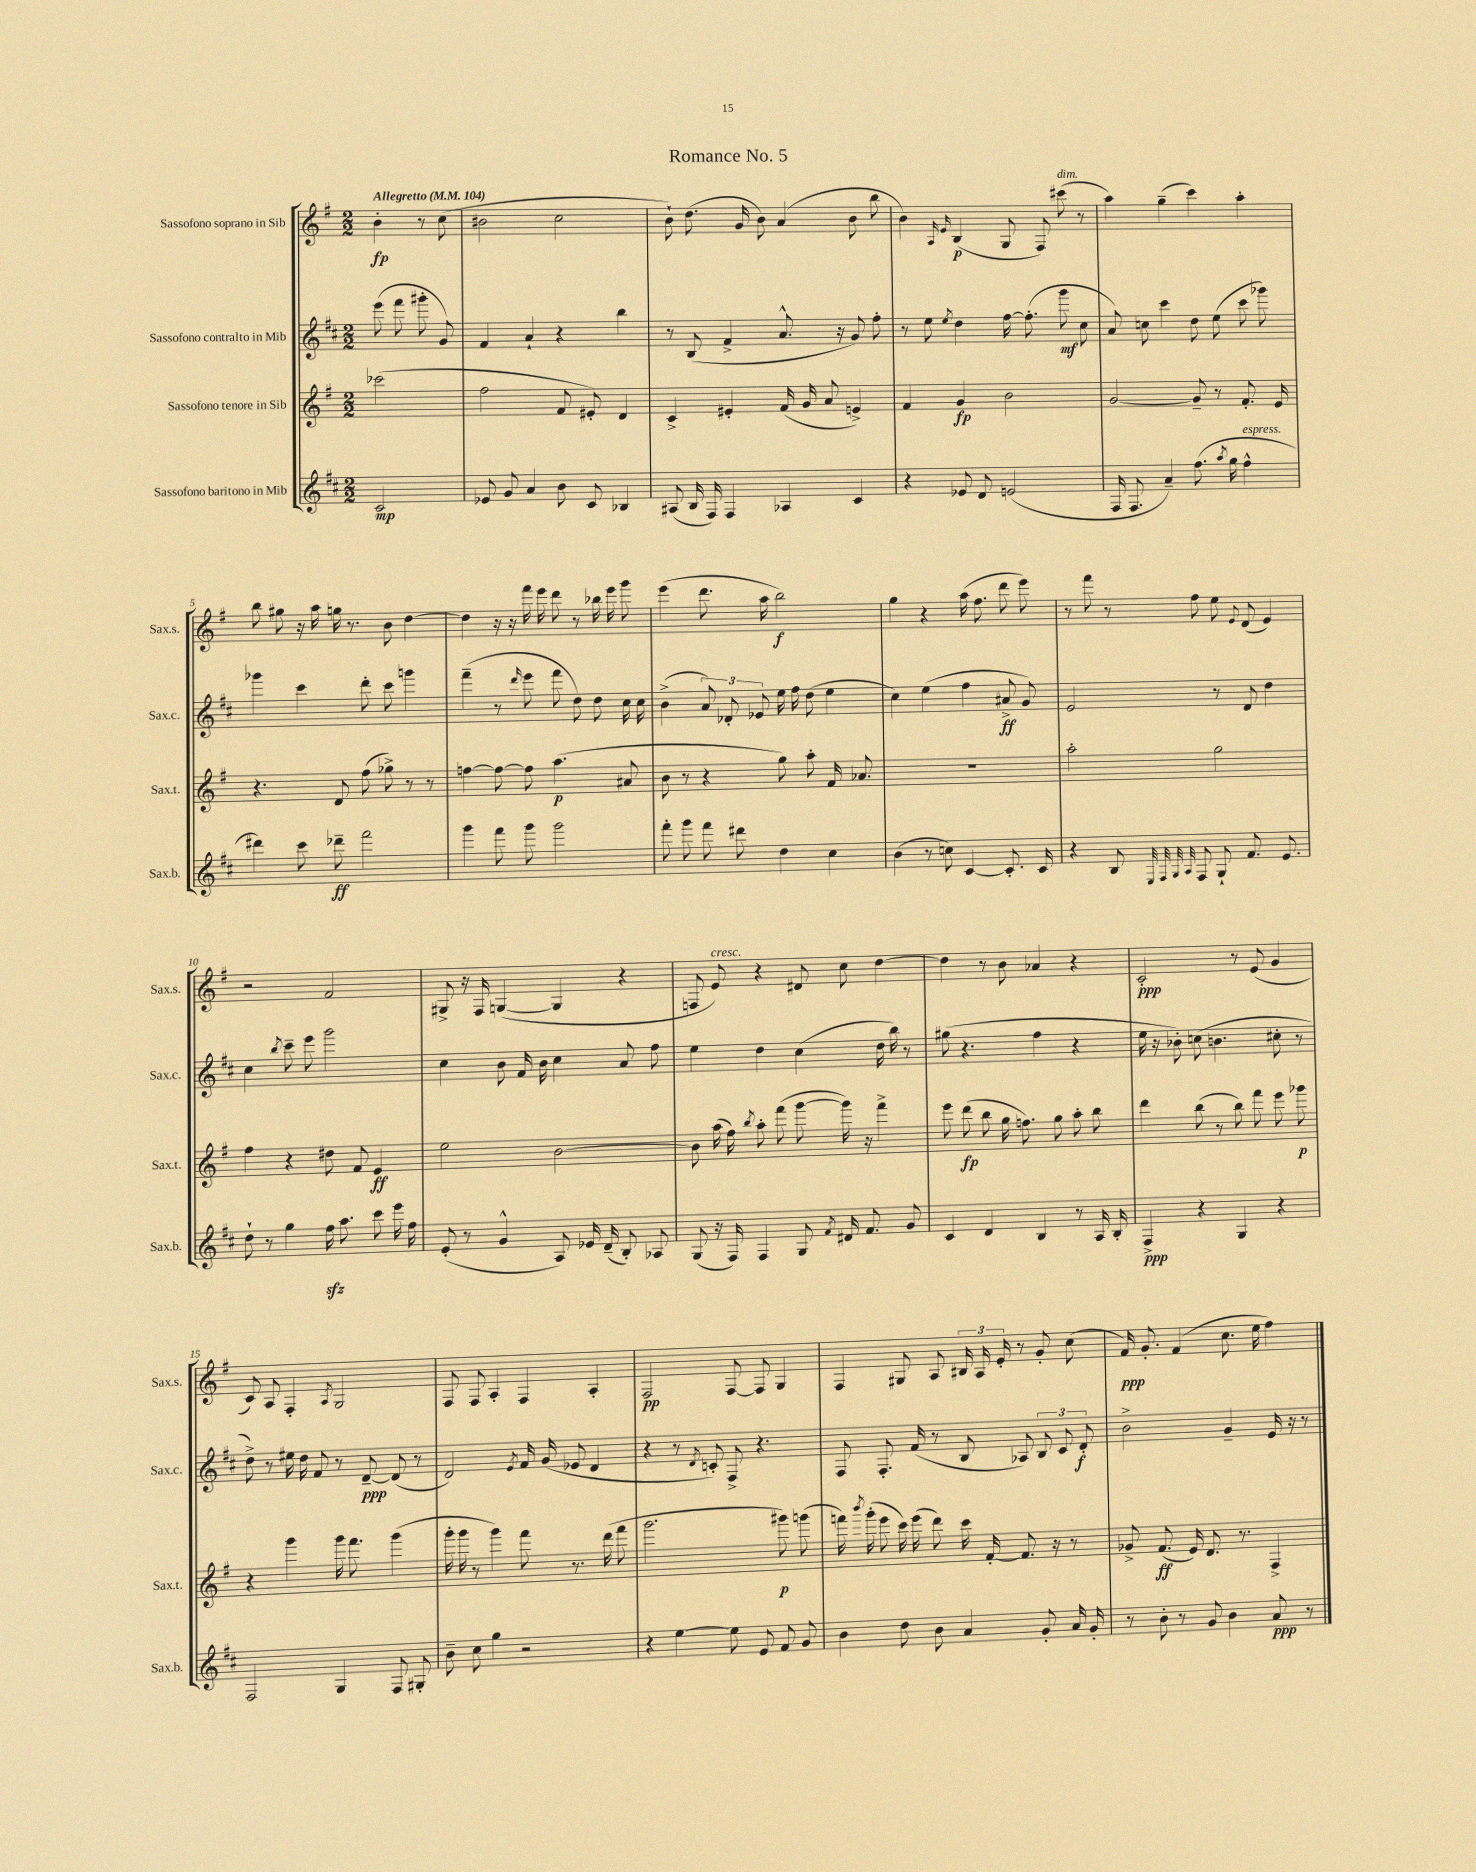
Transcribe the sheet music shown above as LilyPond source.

\header { title = "Romance No. 5" }
<<
\new StaffGroup <<
\new Staff = "s0" \with { instrumentName = "Sassofono soprano in Sib" shortInstrumentName = "Sax.s." } {
    \clef treble \key g \major \numericTimeSignature \time 2/2 \partial 2 \tempo "Allegretto" 4 = 104
    \autoBeamOff b'4-.\fp r8 c''8( |
    bis'2 c''2 |
    b'8-!) d''8.( g'16 b'8) a'4( b'8 b''8 |
    b'4) \grace { a16 e'16 } b4\p( g8 fis8) cis'''8^\markup { \italic "dim." }( r8 |
    a''4) g''4--( c'''4) a''4-. |
    b''8 gis''8 r16 a''16 g''16 r8. b'8 d''4~ |
    d''4 r16 r16 fis'''16 e'''16 d'''8 r8 bes''16 e'''16 g'''8 |
    e'''4( d'''8. a''16 b''2\f) |
    g''4 r4 a''16( fis''8. d'''8 e'''8) |
    r8 fis'''8 r8 fis''8 e''8 \appoggiatura { e'8 } d'8( e'4) |
    r2 fis'2 |
    gis8-> r16 fis16 g4~( g4 r4 |
    f8 e'8^\markup { \italic "cresc." }) r4 dis'8 c''8 d''4~ |
    d''4 r8 b'8 aes'4 r4 |
    c'2-.\ppp r8 e'8( g'4 |
    c'8) a8 fis4-. \acciaccatura { a8 } g2 |
    fis8 fis8 a4-. fis4 a4-. |
    fis2\pp fis8~ fis8 g4 |
    fis4 gis8 a8 \tuplet 3/2 { bis16 a16 e'16-. } r8 g'8-. c''8( |
    fis'16\ppp) g'8.-. fis'4( c''8. e''16 fis''4) \bar "|." |
}
\new Staff = "s1" \with { instrumentName = "Sassofono contralto in Mib" shortInstrumentName = "Sax.c." } {
    \clef treble \key d \major \numericTimeSignature \time 2/2 \partial 2
    \autoBeamOff e'''8( fis'''8 gis'''8-. g'8) |
    fis'4 a'4-! r4 b''4 |
    r8 b8( fis'4-> a'8.-^ r16 g'8) fis''8-. |
    r8 e''8 \acciaccatura { e''8 } d''4 fis''16~ fis''8.-.( g'''8\mf cis''8 |
    a'8) c''8 cis'''4 d''8 e''8( cis'''8 ges'''8) |
    ges'''4 cis'''4 d'''8-. cis'''8 g'''4 |
    fis'''4--( r8 \grace { d'''16 } e'''8 fis'''8 d''8) d''8 cis''16 cis''16 |
    b'4->( \tuplet 3/2 { a'8) des'8-. ees'8 } e''16 fis''16 d''8( e''4 |
    cis''4) e''4( fis''4 ais'8->\ff g'8) |
    e'2 r8 d'8 d''4 |
    cis''4 \acciaccatura { b''8 } cis'''8-- e'''8 g'''2 |
    cis''4 b'8 fis'16 b'16 cis''4 a'8 fis''8 |
    e''4 d''4 cis''4( d''16 b''16) r8 |
    gis''8( r4. fis''4 r4 |
    e''16 r16 bes'8-.) c''8( b'4. cis''8-. r8 |
    d''8->) r8 eis''16 d''16 fis'8 r8 d'8~--\ppp d'8( r8 |
    d'2) \acciaccatura { e'8 } fis'16 g'16( ees'8 d'4 |
    r4 r8 \acciaccatura { d'8 } c'8-.) fis8-> r4. |
    fis8 fis8.-. fis'16( r8 b8 aes8) \tuplet 3/2 { b8 cis'8 d'8-.\f } |
    b'2-> g'4-- e'16 r16 r8 \bar "|." |
}
\new Staff = "s2" \with { instrumentName = "Sassofono tenore in Sib" shortInstrumentName = "Sax.t." } {
    \clef treble \key g \major \numericTimeSignature \time 2/2 \partial 2
    \autoBeamOff ces'''2( |
    fis''2 fis'8 eis'8-.) d'4 |
    c'4-> eis'4-. fis'16( g'16 a'8 e'4->) |
    fis'4 g'4\fp b'2 |
    g'2~ g'8-- r8 fis'8.-. e'16 |
    r4. d'8 fis''8( ges''8->) r8 r8 |
    f''4~ f''8~ f''8 a''4.\p( ais'8 |
    b'8 r8 r4 g''8) a''8-. fis'16 aes'8. |
    R1 |
    a''2-. g''2 |
    fis''4 r4 dis''8 fis'8 e'4\ff |
    e''2 b'2~ |
    b'8 a''16( fis''16) \acciaccatura { b''8 } a''8-. fis'''8( g'''8~ g'''16) r16 fis'''4-> |
    e'''8 d'''8\fp( b''8 g''16 f''8.) g''8 a''8-. b''8 |
    d'''4 b''8( r8 b''8) fis'''8 e'''8 ges'''8\p |
    r4 g'''4 g'''16 fis'''8. g'''4( |
    g'''16-. g'''16 r8 g'''4) fis'''8 r8. d'''16( fis'''8 |
    g'''2. gis'''8\p) g'''8( |
    f'''16) \acciaccatura { b'''8 } g'''16-.( e'''8 c'''16) e'''16( d'''8) c'''16 fis'16~-. fis'8. r16 r8 |
    ges'8-> fis'8.\ff( e'16) d'8. r8. fis4-> \bar "|." |
}
\new Staff = "s3" \with { instrumentName = "Sassofono baritono in Mib" shortInstrumentName = "Sax.b." } {
    \clef treble \key d \major \numericTimeSignature \time 2/2 \partial 2
    \autoBeamOff cis'2\mp |
    ees'8 g'8 a'4 b'8 cis'8 bes4 |
    ais8( b16 fis16) fis4 aes4 cis'4 |
    r4 ees'8 d'8 e'2( |
    fis16 fis8. a'4--) fis''8.( \acciaccatura { a''8 } g''16 fis''4-^^\markup { \italic "espress." } |
    dis'''4) cis'''8 des'''8--\ff fis'''2 |
    g'''4 fis'''8 g'''8 g'''2 |
    fis'''8-. g'''8 fis'''8 dis'''8 d''4 cis''4 |
    b'4( r8 c''8) cis'4~ cis'8.-. cis'16 |
    r4 b8 \grace { e32 fis32 g32 a32 } fis8 g8-! fis'8. e'8. |
    d''8-! r8 g''4 fis''16\sfz a''8. cis'''8 e'''16 fis''16 |
    e'8-.( r8 g'4-^ a8) ees'16 d'16--( b8-.) aes8 |
    g8( r16 fis16) fis4 g8 \acciaccatura { fis'8 } dis'16 fis'8. g'8 |
    cis'4 d'4 b4 r8 a16 b16-. |
    fis4->\ppp r4 g4 r4 |
    fis2 g4 fis8 gis8-. |
    b'8-- cis''8 g''4 r2 |
    r4 e''4~ e''8 e'8 fis'8 g'8 |
    b'4 d''8 b'8 a'4 g'8-. a'16 g'16-. |
    r8 b'8-. r8 g'8 b'4 a'8\ppp r8 \bar "|." |
}
>>
>>
